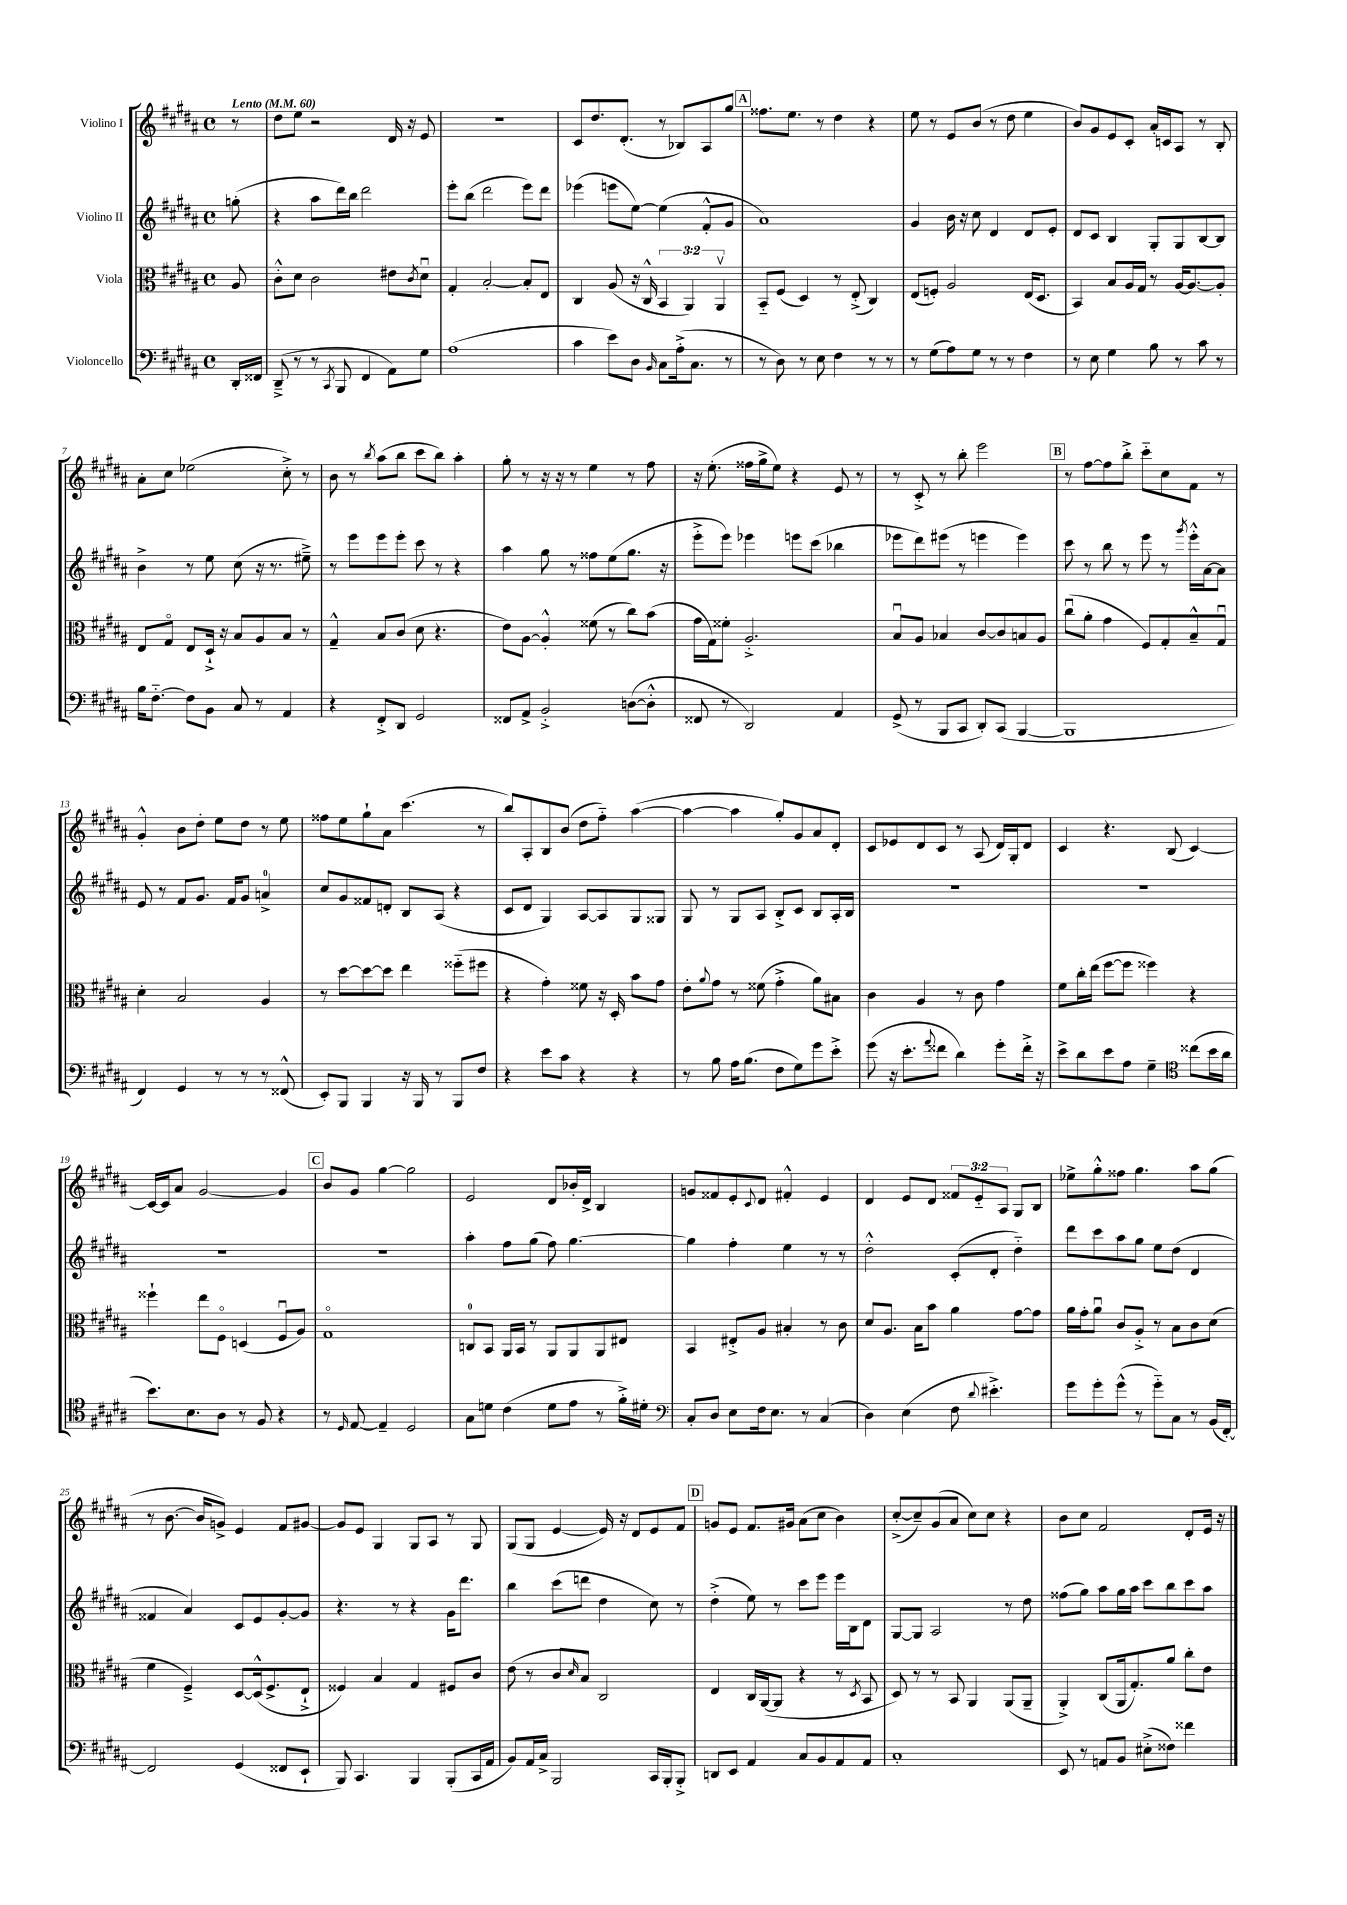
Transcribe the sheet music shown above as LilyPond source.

<<
\new StaffGroup <<
\new Staff = "s0" \with { instrumentName = "Violino I" } {
    \clef treble \key b \major \defaultTimeSignature \time 4/4 \override Staff.TupletNumber.text = #tuplet-number::calc-fraction-text \partial 8 \tempo "Lento" 4 = 60
    r8 |
    dis''8 e''8 r2 dis'16 r16 e'8 |
    R1 |
    cis'8 dis''8. dis'8.-.( r8 bes8) ais8 gis''8 |
    \mark \markup { \box "A" } fisis''8. e''8. r8 dis''4 r4 |
    e''8 r8 e'8 b'8( r8 dis''8 e''4 |
    b'8) gis'8 e'8 cis'8-. ais'16-. c'16 ais8 r8 b8-. |
    ais'8-. cis''8 ees''2( cis''8-.->) r8 |
    b'8 r8 \acciaccatura { b''8 } ais''8( b''8 cis'''8 b''8) ais''4-. |
    gis''8-. r8 r16 r16 r8 e''4 r8 fis''8 |
    r16 e''8.-.( fisis''16 gis''16-> e''8) r4 e'8 r8 |
    r8 cis'8-.-> r8 b''8-. e'''2 |
    \mark \markup { \box "B" } r8 fis''8~ fis''8 b''8-.-> cis'''8-_ cis''8 fis'8 r8 |
    gis'4-.-^ b'8 dis''8-. e''8 dis''8 r8 e''8 |
    fisis''8 e''8 gis''8-! ais'8 cis'''4.( r8 |
    b''8) ais8-. b8 b'8( dis''8 fis''8-_) ais''4~( |
    ais''4~ ais''4 gis''8-.) gis'8 ais'8 dis'8-. |
    cis'8 ees'8 dis'8 cis'8 r8 ais8( dis'16) gis16-. dis'8 |
    cis'4 r4. b8( cis'4~) |
    cis'16~ cis'16 ais'8 gis'2~ gis'4 |
    \mark \markup { \box "C" } b'8 gis'8 gis''4~ gis''2 |
    e'2 dis'8 bes'16-. dis'16-> b4 |
    g'8 fisis'8 e'8-. \appoggiatura { cis'8 } dis'8 fis'4-.-^ e'4 |
    dis'4 e'8 dis'8 \tuplet 3/2 { fisis'8 e'8-_ ais8 } gis8 b8 |
    ees''8-> gis''8-.-^ fisis''8 gis''4. ais''8 gis''8( |
    r8 b'8.~ b'16 g'8->) e'4 fis'8 gis'8~ |
    gis'8 e'8 gis4 gis8 ais8 r8 gis8 |
    gis8( gis8 e'4~ e'16) r16 dis'8 e'8 fis'8 |
    \mark \markup { \box "D" } g'8 e'8 fis'8. gis'16 ais'8( cis''8 b'4) |
    cis''8~-.->( cis''8--) gis'8( ais'8 cis''8) cis''8 r4 |
    b'8 cis''8 fis'2 dis'8-. e'16 r16 \bar "|." |
}
\new Staff = "s1" \with { instrumentName = "Violino II" } {
    \clef treble \key b \major \defaultTimeSignature \time 4/4 \partial 8
    g''8-.( |
    r4 ais''8 dis'''16) b''16 dis'''2 |
    e'''8-. b''8( dis'''2 e'''8) dis'''8 |
    ees'''4( e'''8 e''8~) e''4( fis'8-.-^ gis'8 |
    \mark \markup { \box "A" } ais'1) |
    gis'4 b'16 r16 cis''8 dis'4 dis'8 e'8-. |
    dis'8 cis'8 b4 gis8-. gis8 b8~ b8 |
    b'4-> r8 e''8 cis''8( r16 r8. eis''8--->) |
    r8 e'''8 e'''8 e'''8-. cis'''8 r8 r4 |
    ais''4 gis''8 r8 fisis''8 e''8( gis''8. r16 |
    e'''8-.-> e'''8) ees'''4 e'''8 cis'''8( bes''4 |
    ees'''8 dis'''8) eis'''8( r8 e'''4 e'''4) |
    \mark \markup { \box "B" } cis'''8 r8 b''8 r8 e'''8 r8 \acciaccatura { gis'''8 } e'''16-.-^ ais'16~ ais'8 |
    e'8 r8 fis'8 gis'8. fis'16 gis'8 a'4-0-> |
    cis''8 gis'8 fisis'8 d'8-. b8 ais8( r4 |
    cis'8 dis'8 gis4) ais8~ ais8 gis8 gisis8 |
    gis8 r8 gis8 ais8 b8-.-> cis'8 b8 ais16-. b16 |
    R1 |
    R1 |
    R1 |
    \mark \markup { \box "C" } R1 |
    ais''4-. fis''8 gis''8( fis''8) gis''4.~ |
    gis''4 fis''4-. e''4 r8 r8 |
    dis''2-.-^ cis'8-.( dis'8-. dis''4-_) |
    dis'''8 cis'''8 ais''8 gis''8 e''8 dis''8( dis'4 |
    fisis'4 ais'4) cis'8 e'8 gis'8~-. gis'8 |
    r4. r8 r4 gis'16 dis'''8. |
    b''4 cis'''8( d'''8 dis''4 cis''8) r8 |
    \mark \markup { \box "D" } dis''4-.->( e''8) r8 cis'''8 e'''8 e'''16 b16 dis'8 |
    gis8~ gis8 ais2 r8 dis''8 |
    fisis''8( gis''8) ais''8 gis''16 ais''16 cis'''8 b''8 cis'''8 ais''8 \bar "|." |
}
\new Staff = "s2" \with { instrumentName = "Viola" } {
    \clef alto \key b \major \defaultTimeSignature \time 4/4 \override Staff.TupletNumber.text = #tuplet-number::calc-fraction-text \partial 8
    ais8 |
    cis'8-.-^ dis'8 cis'2 eis'8 \acciaccatura { cis'8 } dis'8\downbow |
    gis4-. b2~-. b8-. e8 |
    cis4 ais8( r16 cis16-^ \tuplet 3/2 { b,4 ais,4) ais,4\upbow } |
    \mark \markup { \box "A" } b,8-_ fis8( dis4) r8 e8-.->( cis4) |
    e8( f8-.) ais2 e16( dis8. |
    b,4) b8 ais16 gis16 r8 ais16~ ais8.~ ais8-. |
    e8 gis8\flageolet e8 dis16-!-> r16 b8 ais8 b8 r8 |
    gis4---^ b8 cis'8( dis'8 r4. |
    e'8) ais8~ ais4-.-^ fisis'8( r8 cis''8) b'8( |
    gis'16 gis16) fisis'8-. ais2.-.-> |
    b8\downbow ais8 bes4 cis'8~ cis'8 b8 ais8 |
    \mark \markup { \box "B" } cis''8\downbow( ais'8-. gis'4 fis8) gis8-. b8---^ gis8\downbow |
    dis'4-. b2 ais4 |
    r8 dis''8~ dis''8~ dis''8 e''4 fisis''8-_( fis''8 |
    r4 gis'4-.) fisis'8 r16 dis16-. b'8 gis'8 |
    e'8-. \appoggiatura { ais'8 } gis'8 r8 fisis'8( gis'4-.-> ais'8) bis8 |
    cis'4 ais4 r8 cis'8 gis'4 |
    fis'8 cis''16-. e''16( fis''8~ fis''8 fisis''4) r4 |
    fisis''4-! e''8 fis8\flageolet d4( fis8\downbow ais8) |
    \mark \markup { \box "C" } gis1\flageolet |
    c8-0 b,8 ais,16 b,16 r8 ais,8 ais,8 ais,8 eis8 |
    b,4 eis8-.-> ais8 bis4-. r8 cis'8 |
    dis'8 ais8. b16 b'8 ais'4 gis'8~ gis'8 |
    ais'16 gis'16-. ais'8\downbow cis'8 ais8-.-> r8 b8 cis'8 dis'8( |
    fis'4 fis4--->) dis8~ dis16-^( fis8.-> e8-!-> |
    fisis4) b4 gis4 fis8 cis'8 |
    e'8( r8 cis'8 \grace { dis'16 } b8) cis2 |
    \mark \markup { \box "D" } e4 cis16 ais,16~( ais,8 r4 r8 \acciaccatura { dis8 } b,8 |
    dis8) r8 r8 b,8 ais,4 ais,8( ais,8-- |
    ais,4-.->) cis8( ais,16 gis8.-.) ais'8 cis''8-. e'8 \bar "|." |
}
\new Staff = "s3" \with { instrumentName = "Violoncello" } {
    \clef bass \key b \major \defaultTimeSignature \time 4/4 \partial 8
    dis,16-. fisis,16 |
    dis,8--->( r8 r8 \acciaccatura { cis,8 } b,,8 fis,4 ais,8) gis8 |
    ais1( |
    cis'4 e'8) dis8 \grace { b,16 } cis8 ais16-.->( cis8. r8 |
    \mark \markup { \box "A" } r8 dis8) r8 e8 fis4 r8 r8 |
    r8 gis8( ais8) gis8 r8 r8 fis4 |
    r8 e8 gis4 b8 r8 cis'8 r8 |
    b16 fis8.~-_ fis8 b,8 cis8 r8 ais,4 |
    r4 fis,8-.-> dis,8 gis,2 |
    fisis,8 ais,8-> b,2-.-> d8~( d8-.-^ |
    fisis,8 r8 dis,2) ais,4 |
    gis,8->( r8 b,,8 cis,8 dis,8-.) cis,8( b,,4~ |
    \mark \markup { \box "B" } b,,1 |
    fis,4) gis,4 r8 r8 r8 fisis,8-^( |
    e,8-.) b,,8 b,,4 r16 b,,16 r8 b,,8 fis8 |
    r4 e'8 cis'8 r4 r4 |
    r8 b8 ais16 b8.( fis8 gis8) gis'8 e'8-.-> |
    gis'8( r16 e'8.-. \appoggiatura { ais'8 } fisis'8 dis'4) gis'8-. fisis'16-.-> r16 |
    e'8-> dis'8 e'8 ais8 gis4-- \clef tenor cisis''8( b'16 ais'16 |
    b'8.) b8. ais8 r8 fis8 r4 |
    \mark \markup { \box "C" } r8 \grace { dis16 } e8~ e4-- dis2 |
    gis8 d'8 cis'4( d'8 e'8 r8 fis'16-.->) dis'16-. |
    \clef bass cis8-. dis8 e8 fis16 e8. r8 cis4( |
    dis4) e4( fis8 \appoggiatura { dis'8 } eis'4.-.->) |
    gis'8 gis'8-. gis'8-^( r8 gis'8-_) cis8 r8 b,16( fis,16~-.) |
    fis,2 gis,4( fisis,8 e,8-! |
    b,,8) cis,4. b,,4 b,,8-.( cis,16 ais,16 |
    b,8) ais,16 cis16-> b,,2 cis,16 b,,16-. b,,8-.-> |
    \mark \markup { \box "D" } d,8 e,8 ais,4 cis8 b,8 ais,8 ais,8 |
    cis1-. |
    e,8 r8 a,8 b,8 eis8-.->( fisis8) fisis'4 \bar "|." |
}
>>
>>
